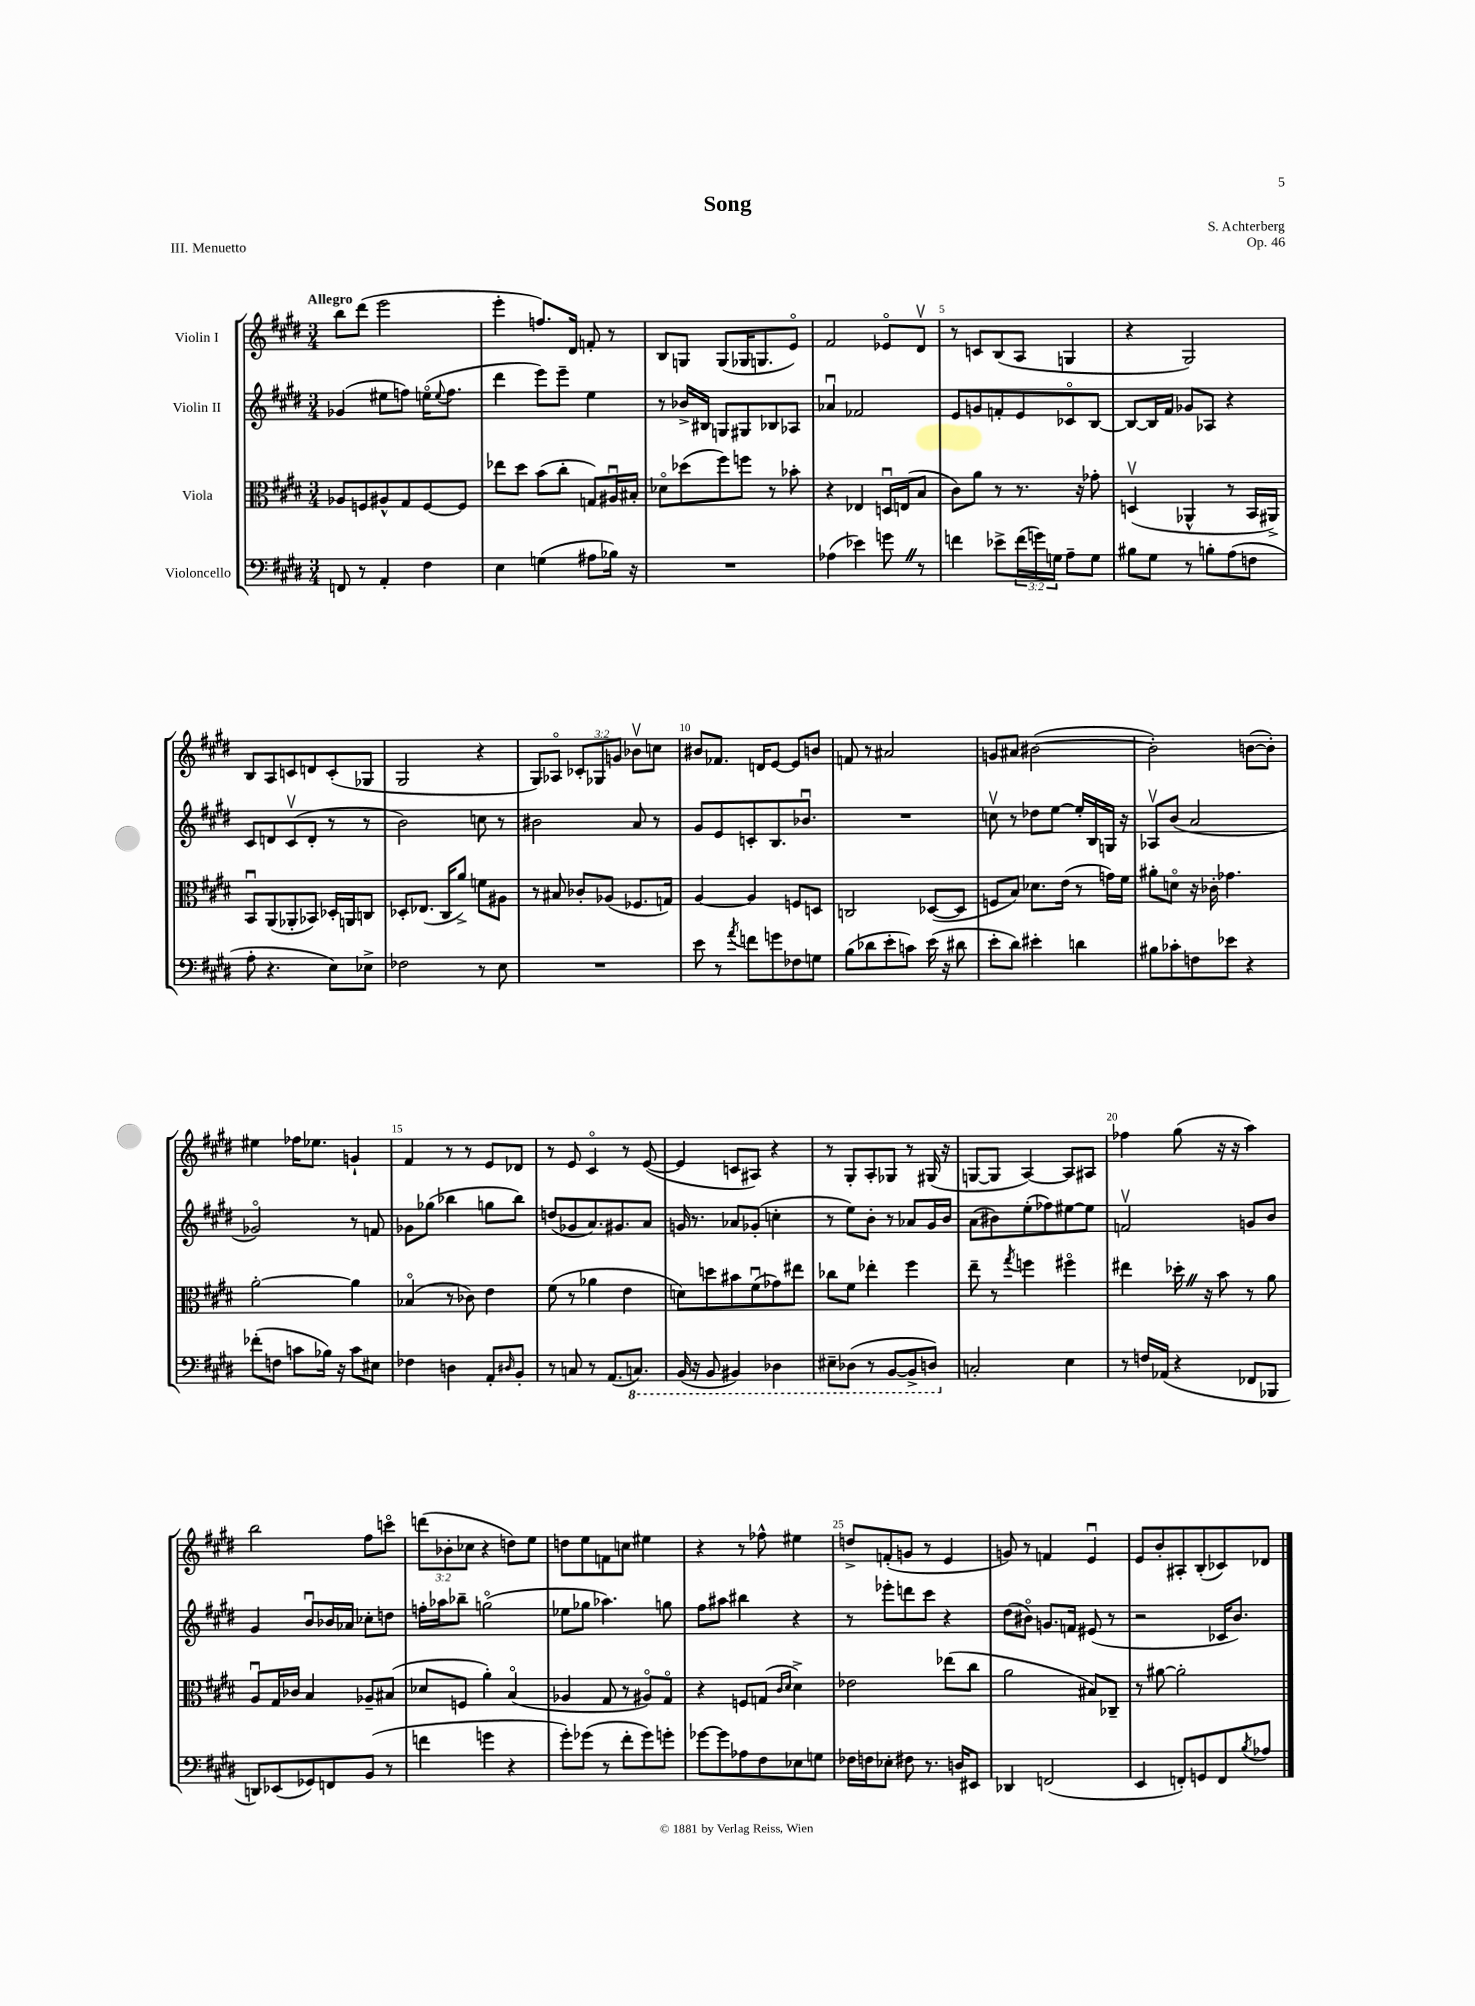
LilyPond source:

\header { title = "Song" composer = "S. Achterberg" opus = "Op. 46" piece = "III. Menuetto" }
<<
\new StaffGroup <<
\new Staff = "s0" \with { instrumentName = "Violin I" } {
    \clef treble \key e \major \numericTimeSignature \time 3/4 \override Staff.TupletNumber.text = #tuplet-number::calc-fraction-text \tempo "Allegro"
    b''8 dis'''8( e'''2 |
    e'''4-. f''8.) dis'16 f'8-. r8 |
    b8 g8 g8( ges16 g8. e'8\flageolet) |
    fis'2 ees'8\flageolet dis'8\upbow |
    r8 c'8 b8( a8 g4 |
    r4 gis2) |
    b8 a8 c'8 d'8 c'8-.( ges8 |
    gis2 r4 |
    gis8) aes8\flageolet \tuplet 3/2 { ces'8-. ges8 g'8 } bes'8\upbow c''8 |
    bis'8 fes'8. d'16 e'8~ e'8 b'8 |
    f'8 r8 ais'2 |
    g'8 ais'8 bis'2~( |
    bis'2-.) b'8~( b'8-.) |
    eis''4 fes''16 ees''8. g'4-! |
    fis'4 r8 r8 e'8 des'8 |
    r8 e'8 cis'4\flageolet r8 e'8~( |
    e'4 c'8 ais8) r4 |
    r8 gis8-. a8-. ges8 r8 gis16( r16 |
    g8~ g8 a4~) a8 ais8 |
    fes''4 gis''8( r16 r16 a''4) |
    b''2 fis''8 c'''8\flageolet |
    \tuplet 3/2 { d'''8( bes'8-. ces''8 } r4 d''8) e''8 |
    d''8 e''8 f'8 c''8 eis''4 |
    r4 r8 fes''8-^ eis''4 |
    d''8-> f'8-.( g'8 r8 e'4 |
    g'8) r8 f'4 e'4\downbow |
    e'8 b'8-. ais8-. b8-.( ces'8) des'8 \bar "|." |
}
\new Staff = "s1" \with { instrumentName = "Violin II" } {
    \clef treble \key e \major \numericTimeSignature \time 3/4
    ges'4( eis''8 f''8) e''16\flageolet( \appoggiatura { e''8 } f''8. |
    dis'''4 e'''8) e'''8-- e''4 |
    r8 bes'16-> bis16 g8 gis8 bes8 aes8 |
    aes'4\downbow fes'2 |
    e'8 g'8 f'8-. e'8 ces'8\flageolet b8~ |
    b8~ b16 fis'16 ges'8 aes8 r4 |
    cis'8 d'8 cis'8\upbow( d'8-. r8 r8 |
    b'2) c''8 r8 |
    bis'2 a'8 r8 |
    gis'8 e'8 c'8-. b8. bes'8.\downbow |
    R2. |
    c''8\upbow r8 des''8 e''8~ e''16-. b16 g16 r16 |
    aes8\upbow b'8( a'2 |
    ges'2\flageolet) r8 f'8 |
    ges'8 ges''8( bes''4 g''8 bes''8) |
    d''8( ges'8 a'8.) gis'8. a'8 |
    g'16 r8. aes'8 ges'8-.( c''4-. |
    r8 e''8) b'8-. r8 aes'8 gis'16 b'16 |
    a'8( bis'8) e''8-.( fes''8) eis''8~ eis''8 |
    f'2\upbow g'8 b'8 |
    gis'4 b'8\downbow bes'16 aes'16 ces''8-. d''8 |
    f''16-. aes''16 bes''8-- g''2\flageolet( |
    ees''8 ges''8 aes''4.) g''8 |
    fis''8 ais''8 bis''4 r4 |
    r8 ees'''8-. d'''8 cis'''8 r4 |
    dis''8( bis'8\flageolet) g'8. f'16 eis'8( r8 |
    r2 ces'16 b'8.) \bar "|." |
}
\new Staff = "s2" \with { instrumentName = "Viola" } {
    \clef alto \key e \major \numericTimeSignature \time 3/4
    aes8 f8 ais8-^ gis8 f8~ f8 |
    ees''8 dis''8 b'8( cis''8-. g8) ais16\downbow bis16-. |
    des'8\flageolet des''8( fis''8) f''8 r8 bes'8-. |
    r4 ees4 d16\downbow e16( b8 |
    cis'8) a'8 r8 r8. r16 ges'8-. |
    d4\upbow( aes,4-^ r8 b,16 ais,16->) |
    b,8\downbow a,8( aes,8-. bes,8) des16-. a,16 c8 |
    des8-. ees8.( cis16 a'8->) f'8 ais8 |
    r8 bis8 ces'8-. aes8( fes8. g16) |
    a4~ a4 f8 d8 |
    c2 des8~( des8 |
    f8 b8) des'8. e'16( r8 g'16) fis'16 |
    ais'8-. d'8\flageolet r16 ces'16-. ges'4. |
    a'2~-. a'4 |
    bes4\flageolet( r8 ces'8) e'4 |
    fis'8( r8 aes'4 e'4 |
    d'8) d''8 bis'8 fis'8\downbow( ges'8) eis''8 |
    ces''8 fis'8 ees''4-. fis''4 |
    e''8-- r8 \acciaccatura { gis''8 } f''4 fis''4\flageolet |
    eis''4 des''16-. \once \override BreathingSign.text = \markup { \musicglyph "scripts.caesura.straight" } \breathe r16 b'8 r8 a'8 |
    a8\downbow gis16 ces'16 b4 aes8-- bis8( |
    des'8 f8 a'4-.) b4\flageolet( |
    aes4 gis8 r8 ais8\flageolet) gis8\flageolet |
    r4 f8 g8( \grace { cis'16 dis'16 } dis'4->) |
    ees'2 ees''8( cis''8 |
    a'2 bis8) ces8-- |
    r8 ais'8~ ais'2-. \bar "|." |
}
\new Staff = "s3" \with { instrumentName = "Violoncello" } {
    \clef bass \key e \major \numericTimeSignature \time 3/4 \override Staff.TupletNumber.text = #tuplet-number::calc-fraction-text
    f,8 r8 a,4-. fis4 |
    e4 g4( ais8 bes16) r16 |
    R2. |
    aes4( ees'4) g'8 \once \override BreathingSign.text = \markup { \musicglyph "scripts.caesura.straight" } \breathe r8 |
    f'4 ees'8-> \tuplet 3/2 { f'16( g'16) g16 } a8-- g8 |
    bis8 gis8 r8 b8-. a8( f8 |
    a8-. r4. e8) ees8-> |
    fes2 r8 e8 |
    R2. |
    e'8 r8 \acciaccatura { a'8 } f'8 g'8 fes8 g8 |
    b8( des'8 e'8-. c'8) e'16( r16 dis'8 |
    e'8-. dis'8) eis'4-. d'4 |
    bis8 ces'8-. f8 ees'8 r4 |
    fes'8-.( f8 c'8 bes16) r16 c'8 eis8 |
    fes4 d4 a,8-. \grace { dis16 } b,8-. |
    r8 c8 r8 a,8.( \ottava #-1 c,8.) |
    b,,16( r16 b,,8 bis,,4) des,4 |
    eis,8-- des,8( r8 b,,8~ b,,8-> d,8) \ottava #0 |
    c2-. e4 |
    r8 f16 aes,16( r4 fes,8 bes,,8 |
    d,8) ees,8( ges,8) f,8 b,8( r8 |
    f'4 g'4 r4 |
    gis'8-.) ges'8( r8 fis'8-. ges'8) g'8-. |
    ges'8~ ges'8 aes8 fis8 ees8 g8 |
    fes16 f16 ees8-. fis8 r8. d16 eis,8 |
    des,4 f,2( |
    e,4 f,8-.) g,8 f,8 \acciaccatura { b8 } aes8 \bar "|." |
}
>>
>>
\layout { \context { \Score \override BarNumber.break-visibility = ##(#f #t #t) barNumberVisibility = #(every-nth-bar-number-visible 5) } }
